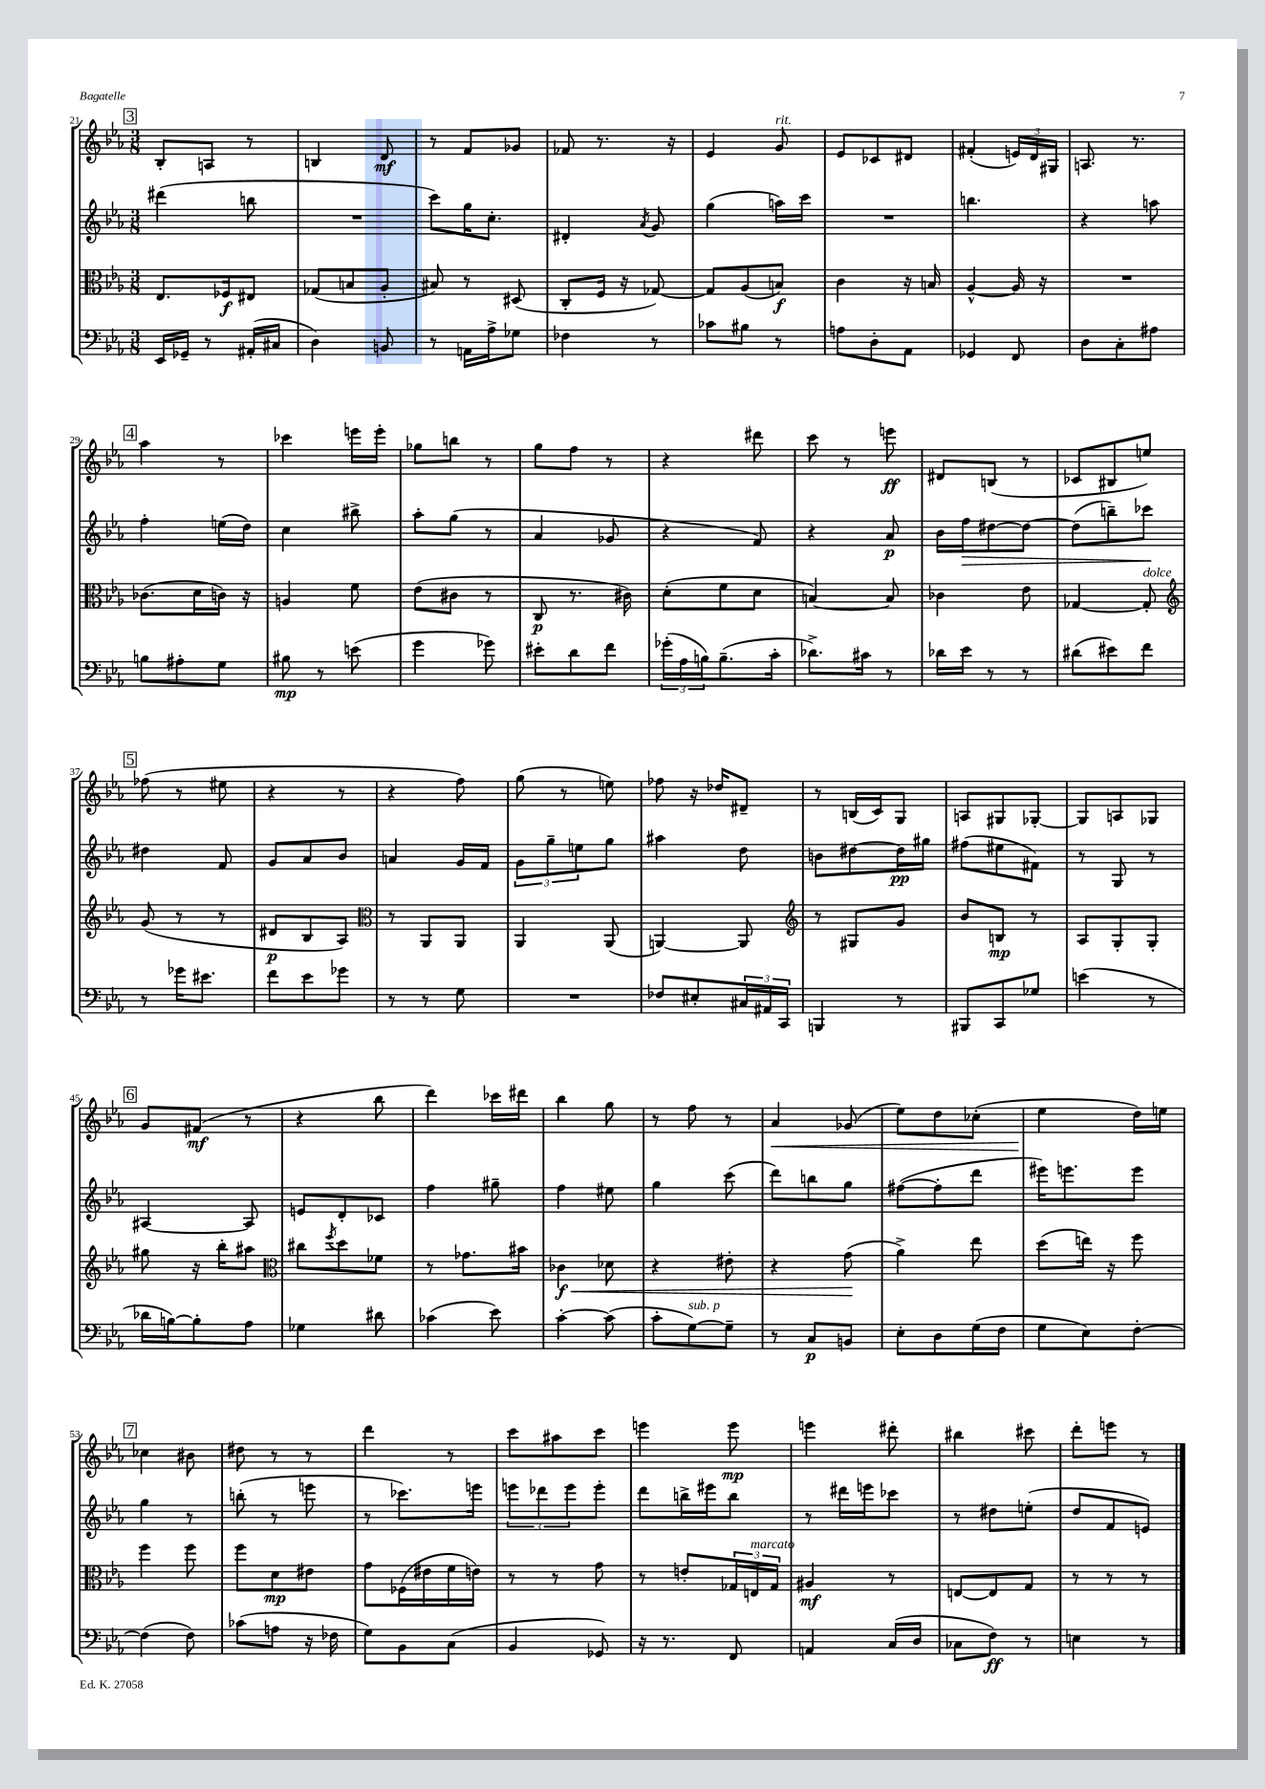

**kern	**kern	**kern	**kern
*staff4	*staff3	*staff2	*staff1
*clefF4	*clefC3	*clefG2	*clefG2
*k[b-e-a-]	*k[b-e-a-]	*k[b-e-a-]	*k[b-e-a-]
*M3/8	*M3/8	*M3/8	*M3/8
16EE-/LL	8.E-/L	(4ddd#\	8B-'/L
16GG-~/JJ	.	.	.
8r	.	.	8A/J
.	16F-/k	.	.
(16AA#'/LL	8E#/J	8bb\	8r
16C#/JJ	.	.	.
=	=	=	=
4D\)	(8G-/L	4.r	4B/
.	8B/	.	.
8BB/	8A-'/J	.	8d/
=	=	=	=
8r	8B#/)	8ccc\L)	8r
16AA\LL	8r	16gg\K	8f/L
16A-^\J	.	8.cc'\J	.
8G-\J	(8D#/	.	8g-/J
=	=	=	=
4F-\	8C'/L	4d#'/	8f-/
.	16F/Jk	.	8.r
.	16r	.	.
.	.	8qa-/	.
8r	[8G-/)	8g/	.
.	.	.	16r
=	=	=	=
8c-\L	8G-/]L	(4gg\	4e-/
8B#\J	(8A-/	.	.
8r	8B/J)	16aa\LL)	8g/
.	.	16ccc\JJ	.
=	=	=	=
8A\L	4c\	4.r	8e-/L
8D'\	.	.	8c-/
8AA-\J	16r	.	8d#/J
.	16B/	.	.
=	=	=	=
4GG-/	[4A-^^/	4.bb\	(4f#'/
8FF/	16A-/]	.	24e/LL)
.	.	.	24d/
.	16r	.	.
.	.	.	24G#/JJ
=	=	=	=
8D\L	4.r	4r	8.A/
8C'\	.	.	.
.	.	.	8.r
8A#\J	.	8aa\	.
=	=	=	=
8B\L	(8.c-\L	4ff'\	4aa-\
8A#'\	.	.	.
.	16d\L	.	.
8G\J	16c\JJ)	(16ee\LL	8r
.	16r	16dd\JJ)	.
=	=	=	=
8B#\	4A/	4cc\	4ccc-\
8r	.	.	.
(8e\	8f\	8bb#^\	16eee\LL
.	.	.	16eee'\JJ
=	=	=	=
4g\	(8e-\L	8aa-'\L	8gg-\L
.	8c#\J	(8gg\J	8bb\J
8g-\)	8r	8r	8r
=	=	=	=
8e#'\L	8C/	4a-/	8gg\L
8d\	8.r	.	8ff\J
8f\J	.	8g-/	8r
.	16c#\)	.	.
=	=	=	=
(24g-'\LL	(8d'\L	4r	4r
24A-\	.	.	.
24B\J)	.	.	.
(8.B~\	8f\	.	.
.	8d\J	8f/)	8ddd#\
16c'\Jk	.	.	.
=	=	=	=
8.d-^\L)	[4B/)	4r	8ccc\
.	.	.	8r
16c#\Jk	.	.	.
8r	8B/]	8a-/	8eee\
=	=	=	=
16d-\LL	4c-\	16b-\LL	8d#/L
16e-\JJ	.	16ff\J	.
8r	.	[8dd#\	(8B/J
8r	8e-\	8dd#\_J	8r
=	=	=	=
(8d#\L	[4G-/	(8dd#\]L	8c-/L
8e#\)	.	8bb~\)	8B#/
8f\J	8G-'/]	8ccc-\J	8ee/J)
=	=	=	=
*	*clefG2	*	*
8r	(8g/	4dd#\	(8ff-\
16g-\LK	8r	.	8r
8.e#\J	.	.	.
.	8r	8f/	8ee#\
=	=	=	=
8f\L	8d#/L	8g/L	4r
8e-\	8B-/	8a-/	.
8g-\J	8A-/J)	8b-/J	8r
=	=	=	=
*	*clefC3	*	*
8r	8r	4a/	4r
8r	8AA-/L	.	.
8G\	8AA-/J	16g/LL	8ff\)
.	.	16f/JJ	.
=	=	=	=
4.r	4AA-/	12g\L	(8gg\
.	.	12gg~\	.
.	.	.	8r
.	.	12ee\	.
.	(8AA-/	8gg\J	8ee\)
=	=	=	=
8F-/L	[4AA/)	4aa#\	8ff-\
8E#'/	.	.	16r
.	.	.	16dd-/LK
24C#/L	8AA/]	8dd\	8d#~/J
24AA#/	.	.	.
24CC/JJ	.	.	.
=	=	=	=
*	*clefG2	*	*
4BBB/	8r	8b\L	8r
.	8G#/L	[8dd#\	(16B/LL
.	.	.	16c/J)
8r	8g/J	16dd#\]L	8G/J
.	.	16gg#\JJ	.
=	=	=	=
8BBB#/L	8b-/L	(8ff#\L	8A/L
8CC/	8B/J	8ee#\	8G#/
8G-/J	8r	8f#\J)	[8G-'/J
=	=	=	=
(4e\	8A-/L	8r	8G-/]L
.	8G'/	8G/	8A/
8r	8G'/J	8r	8G-/J
=	=	=	=
16d-\LL	8gg#\	[4A#/	8g/L
[16B\J)	.	.	.
8B'\]	16r	.	(8f#/J
.	16bb-'\LK	.	.
8A-\J	8aa#\J	8A#/]	8r
=	=	=	=
*	*clefC3	*	*
4G-\	8cc#\L	8e/L	4r
.	8qff/	.	.
.	8dd\	8d'/	.
8d#\	8f-\J	8c-/J	8bb-\
=	=	=	=
(4c-\	8r	4ff\	4ddd\)
.	8.g-\L	.	.
8e-\)	.	8gg#~\	16ccc-\LL
.	16b#\Jk	.	16ddd#\JJ
=	=	=	=
[4c'\	4c-\	4ff\	4bb-\
(8c\]	8d-\	8ee#\	8gg\
=	=	=	=
8c'\L	4r	4gg\	8r
[8G\)	.	.	8ff\
8G~\]J	8e#'\	(8ccc\	8r
=	=	=	=
8r	4r	8ddd\L)	4a-/
8C/L	.	8bb\	.
8BB/J	(8g\	8gg\J	(8g-/
=	=	=	=
8E-'\L	4a-^\)	([8ff#\L	8ee-\L)
8D\	.	8ff#'\]	8dd\
(16G\L	8ee-\	8ddd\J	(8cc-'\J
16F\JJ	.	.	.
=	=	=	=
8G\L	(8dd\L	16eee#\LK)	4ee-\
.	.	8.eee\	.
8E-\)	16ee\Jk)	.	.
.	16r	.	.
[8F'\J	8ff\	8eee\J	16dd\LL)
.	.	.	16ee\JJ
=	=	=	=
(4F\]	4ff\	4gg\	4cc-\
8F\)	8ff\	8r	8b#\
=	=	=	=
(8c-\L	8ff\L	(8bb'\	8dd#\
8A\J	8d\	8r	8r
16r	8e#\J	8eee\	8r
16F-\	.	.	.
=	=	=	=
8G\L)	8g\L	8r	4ddd\
8BB-\	(16F-\L	8.ccc-\L)	.
.	16e#\	.	.
(8C\J	16f\	.	8r
.	16e\JJ)	16eee\Jk	.
=	=	=	=
4BB-/	8r	12eee\L	8ccc\L
.	.	12ddd-\	.
.	8r	.	8aa#\
.	.	12eee\	.
8GG-/)	8g\	8eee'\J	8ccc\J
=	=	=	=
16r	8r	8ddd\L	4eee\
8.r	.	.	.
.	8e'/L	16bb^\L	.
.	.	16eee#\J	.
8FF/	24G-/L	8bb\J	8eee\
.	24E/	.	.
.	24G-/JJ	.	.
=	=	=	=
4AA/	4A#/	8r	4eee\
.	.	16ddd#\LL	.
.	.	16eee\J	.
(16C/LL	8r	8ccc-\J	8ddd#'\
16D/JJ	.	.	.
=	=	=	=
8C-\L	[8E/L	8r	4bb#\
8F\J)	8E/]	8dd#\L	.
8r	8G/J	(8ee'\J	8ccc#\
=	=	=	=
4E\	8r	8dd/L	8ddd'\L
.	8r	8f/	8eee\J
8r	8r	8e/J)	8r
==	==	==	==
*-	*-	*-	*-
